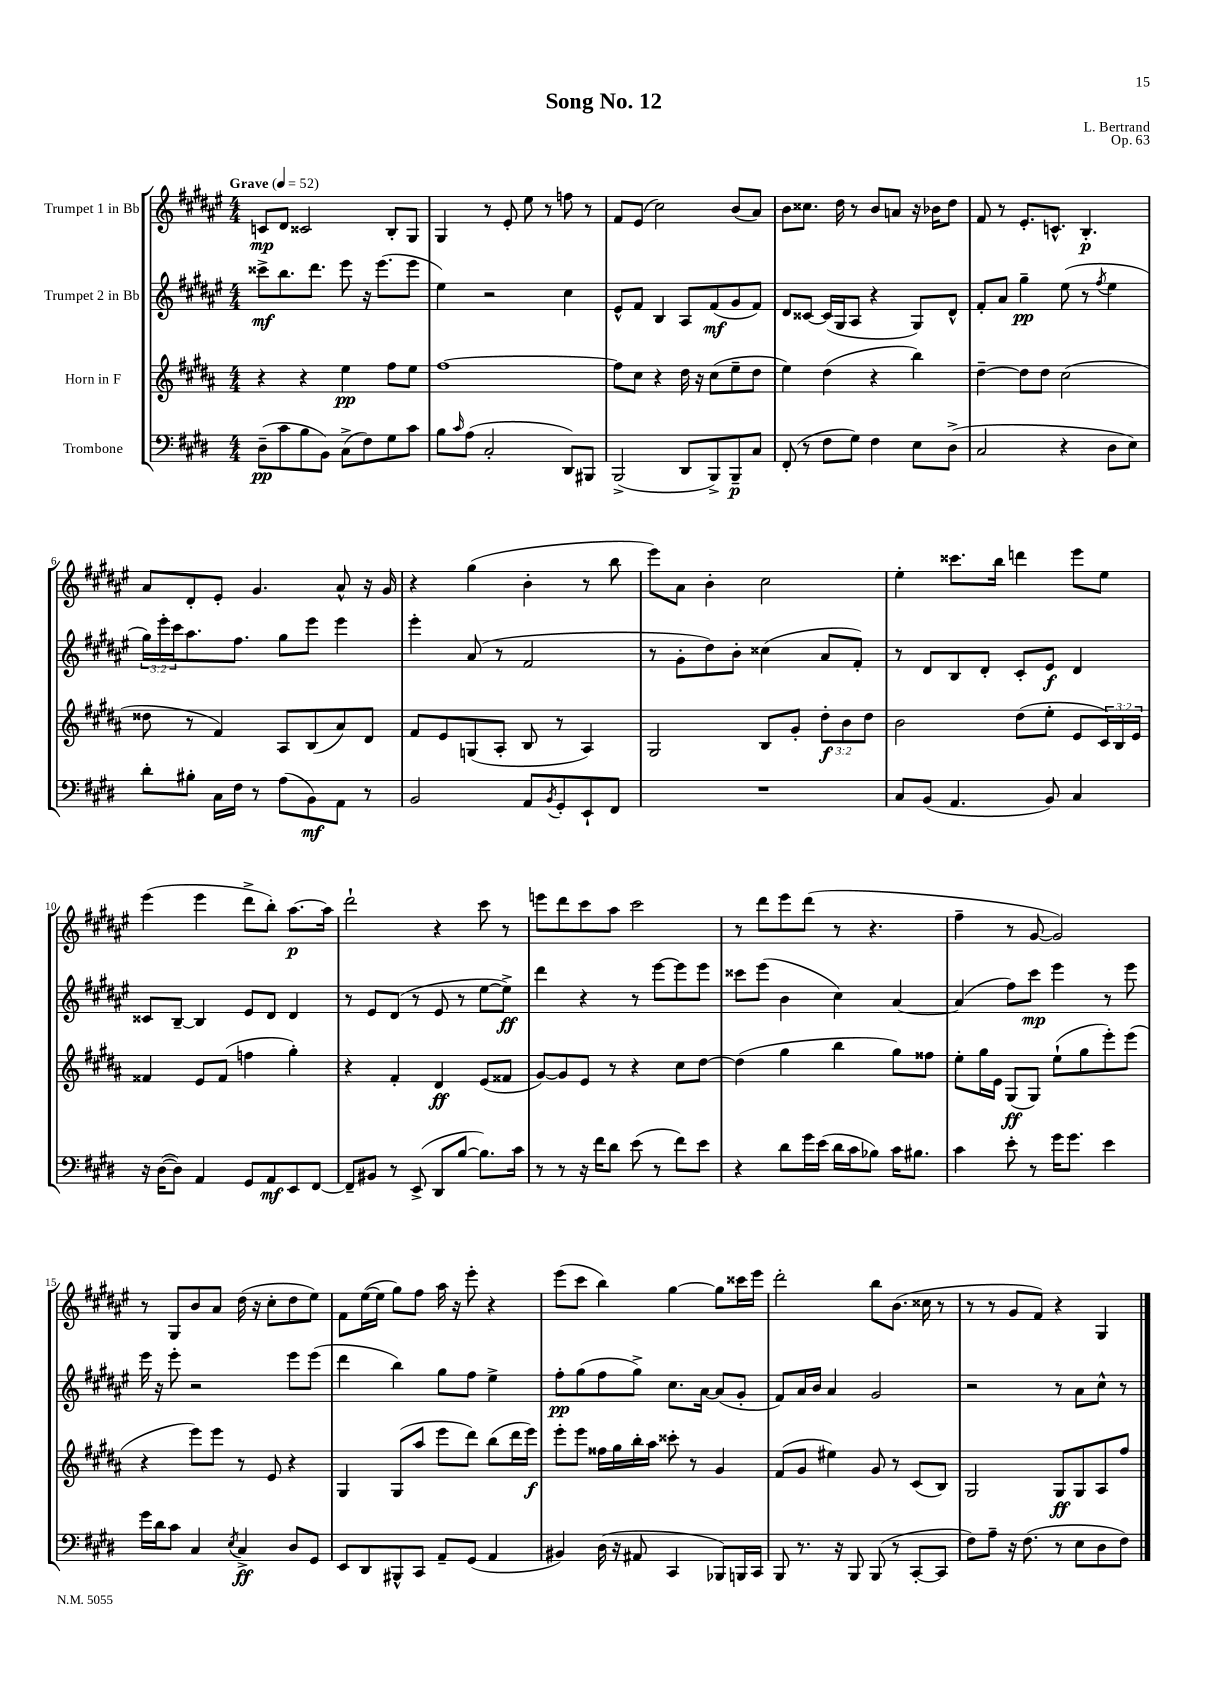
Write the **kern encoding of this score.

**kern	**dynam	**kern	**dynam	**kern	**dynam	**kern	**dynam
*part4	*part4	*part3	*part3	*part2	*part2	*part1	*part1
*staff4	*staff4	*staff3	*staff3	*staff2	*staff2	*staff1	*staff1
*I"Trombone	*	*I"Horn in F	*	*I"Trumpet 2 in Bb	*	*I"Trumpet 1 in Bb	*
*clefF4	*	*clefG2	*	*clefG2	*	*clefG2	*
*k[f#c#g#d#]	*	*k[f#c#g#d#a#]	*	*k[f#c#g#d#a#e#]	*	*k[f#c#g#d#a#e#]	*
*M4/4	*	*M4/4	*	*M4/4	*	*M4/4	*
*MM52	*	*MM52	*	*MM52	*	*MM52	*
=1	=1	=1	=1	=1	=1	=1	=1
!	!	!	!	!	!	!LO:TX:a:B:t=Grave	!
(8D#~\L	pp	4r	.	8ccc##X^\L	mf	8cn/L	mp
8c#\	.	.	.	8.bb\	.	8d#/J	.
8B\	.	4r	.	.	.	2c##X/	.
.	.	.	.	8.ddd#\J	.	.	.
8BB\J)	.	.	.	.	.	.	.
(8C#^\L	.	4ee\	pp	8eee#\	.	.	.
8F#\)	.	.	.	16r	.	.	.
.	.	.	.	(8.eee#\L	.	.	.
8G#\	.	8ff#\L	.	.	.	8B'/L	.
8c#\J	.	8ee\J	.	8eee#\J	.	8G#/J	.
=2	=2	=2	=2	=2	=2	=2	=2
8B\L	.	[1ff#	.	4ee#\)	.	4G#/	.
16qqc#/	.	.	.	.	.	.	.
(8A\J	.	.	.	.	.	.	.
2C#'/	.	.	.	2r	.	8r	.
.	.	.	.	.	.	8e#'/	.
.	.	.	.	.	.	8ee#\	.
.	.	.	.	.	.	8r	.
8DD#/L)	.	.	.	4cc#\	.	8ffn\	.
8BBB#X/J	.	.	.	.	.	8r	.
=3	=3	=3	=3	=3	=3	=3	=3
(2BBB^/	.	8ff#\L]	.	8e#^^/L	.	8f#/L	.
.	.	8cc#\J	.	8f#/J	.	(8e#/J	.
.	.	4r	.	4B/	.	2cc#\)	.
8DD#/L	.	16dd#\	.	8A#/L	.	.	.
.	.	16r	.	.	.	.	.
8BBB^/)	.	(8cc#\L	.	(8f#/	mf	.	.
8BBB~/	p	8ee~\	.	8g#/	.	(8b/L	.
8C#/J	.	8dd#\J	.	8f#/J)	.	8a#/J)	.
=4	=4	=4	=4	=4	=4	=4	=4
(8FF#'/	.	4ee\)	.	8d#/L	.	8b\L	.
8r	.	.	.	[8c##X/J	.	8.cc##X\J	.
8F#\L	.	(4dd#\	.	(16c##/LL]	.	.	.
.	.	.	.	16G#/J	.	16dd#\	.
8G#\J)	.	.	.	8A#/J	.	8r	.
4F#\	.	4r	.	4r	.	8b/L	.
.	.	.	.	.	.	8an/J	.
8E\L	.	4bb\)	.	8G#/L)	.	16r	.
.	.	.	.	.	.	16b-X\KL	.
(8D#^\J	.	.	.	8d#^^/J	.	8dd#\J	.
=5	=5	=5	=5	=5	=5	=5	=5
2C#/	.	[4dd#~\	.	8f#'/L	.	8f#/	.
.	.	.	.	8a#/J	.	8r	.
.	.	8dd#\L]	.	4gg#~\	pp	8.e#'/L	.
.	.	8dd#\J	.	.	.	.	.
.	.	.	.	.	.	8.cn^^/J	.
4r	.	(2cc#\	.	(8ee#\	.	.	.
.	.	.	.	8r	.	4.B'/	p
.	.	.	.	8qff#/	.	.	.
8D#\L	.	.	.	4ee#\	.	.	.
8E\J)	.	.	.	.	.	.	.
!!LO:LB:g=z
=6	=6	=6	=6	=6	=6	=6	=6
8d#'\L	.	8dd##X\	.	24gg#\LL)	.	8a#/L	.
.	.	.	.	24eee#'\	.	.	.
.	.	.	.	24ccc#\J	.	.	.
8B#X'\J	.	8r	.	8.aa#\	.	8d#'/	.
16C#\LL	.	4f#/)	.	.	.	8e#'/J	.
16F#\JJ	.	.	.	8.ff#\J	.	.	.
8r	.	.	.	.	.	4.g#/	.
(8A\L	.	8A#/L	.	8gg#\L	.	.	.
8BB\)	mf	(8B/	.	8eee#\J	.	.	.
8AA\J	.	8a#/)	.	4eee#\	.	8a#^^/	.
8r	.	8d#/J	.	.	.	16r	.
.	.	.	.	.	.	16g#/	.
=7	=7	=7	=7	=7	=7	=7	=7
2BB/	.	8f#/L	.	4eee#'\	.	4r	.
.	.	8e/	.	.	.	.	.
.	.	(8Gn/	.	(8a#/	.	(4gg#\	.
.	.	8A#'/J	.	8r	.	.	.
8AA/L	.	8B/	.	2f#/	.	4b'\	.
8qBB/	.	.	.	.	.	.	.
8GG#'/	.	8r	.	.	.	.	.
8EE`/	.	4A#/)	.	.	.	8r	.
8FF#/J	.	.	.	.	.	8bb\	.
=8	=8	=8	=8	=8	=8	=8	=8
1r	.	2G#/	.	8r	.	8eee#\L)	.
.	.	.	.	8g#'\L	.	8a#\J	.
.	.	.	.	8dd#\)	.	4b'\	.
.	.	.	.	8b'\J	.	.	.
.	.	8B/L	.	(4cc##X\	.	2cc#\	.
.	.	8g#'/J	.	.	.	.	.
.	.	12dd#'\L	f	8a#/L	.	.	.
.	.	12b\	.	.	.	.	.
.	.	.	.	8f#'/J)	.	.	.
.	.	12dd#\J	.	.	.	.	.
=9	=9	=9	=9	=9	=9	=9	=9
8C#/L	.	2b\	.	8r	.	4ee#'\	.
(8BB/J	.	.	.	8d#/L	.	.	.
4.AA/	.	.	.	8B/	.	8.ccc##X\L	.
.	.	.	.	8d#'/J	.	.	.
.	.	.	.	.	.	16bb\Jk	.
.	.	(8dd#\L	.	8c#'/L	.	4dddn\	.
8BB/)	.	8ee'\J	.	8e#/J	f	.	.
4C#/	.	8e/L	.	4d#/	.	8eee#\L	.
.	.	24c#/L)	.	.	.	8ee#\J	.
.	.	24B/	.	.	.	.	.
.	.	24e/JJ	.	.	.	.	.
!!LO:LB:g=z
=10	=10	=10	=10	=10	=10	=10	=10
16r	.	4f##X/	.	8c##X/L	.	(4eee#\	.
([16D#\KL	.	.	.	.	.	.	.
8D#\J])	.	.	.	[8B~/J	.	.	.
4AA/	.	8e/L	.	4B/]	.	4eee#\	.
.	.	(8f##/J	.	.	.	.	.
8GG#/L	.	4ffn\	.	8e#/L	.	8ddd#^\L	.
8AA/	mf	.	.	8d#/J	.	8bb'\J)	.
8EE/	.	4gg#'\)	.	4d#/	.	[8.aa#\L	p
[8FF#/J	.	.	.	.	.	.	.
.	.	.	.	.	.	16aa#\Jk]	.
=11	=11	=11	=11	=11	=11	=11	=11
8FF#~/L]	.	4r	.	8r	.	2ddd#`\	.
8BB#X/J	.	.	.	8e#/L	.	.	.
8r	.	4f#'/	.	(8d#/J	.	.	.
(8EE^/	.	.	.	8r	.	.	.
8DD#/L	.	4d#/	ff	8e#/	.	4r	.
[8B/J	.	.	.	8r	.	.	.
8.B\L])	.	(8e/L	.	[8ee#\L	.	8ccc#\	.
.	.	8f##X/J	.	8ee#^\J])	ff	8r	.
16c#\Jk	.	.	.	.	.	.	.
=12	=12	=12	=12	=12	=12	=12	=12
8r	.	[8g#/L)	.	4ddd#\	.	8eeen\L	.
8r	.	8g#/]	.	.	.	8ddd#\	.
16r	.	8e/J	.	4r	.	8ccc#\	.
16f#\KL	.	.	.	.	.	.	.
8d#\J	.	8r	.	.	.	8aa#\J	.
(8e\	.	4r	.	8r	.	2ccc#\	.
8r	.	.	.	[8eee#\L	.	.	.
8f#\L)	.	8cc#\L	.	8eee#\]	.	.	.
8e\J	.	[8dd#\J	.	8eee#\J	.	.	.
=13	=13	=13	=13	=13	=13	=13	=13
4r	.	(4dd#\]	.	8ccc##X\L	.	8r	.
.	.	.	.	(8eee#\J	.	8ddd#\L	.
8d#\L	.	4gg#\	.	4b\	.	8eee#\	.
16g#\L	.	.	.	.	.	(8ddd#\J	.
(16e\JJ	.	.	.	.	.	.	.
16d#\LL	.	4bb\	.	4cc#\)	.	8r	.
16c#\J	.	.	.	.	.	.	.
8B-X\J)	.	.	.	.	.	4.r	.
16c#\KL	.	8gg#\L)	.	[4a#/	.	.	.
8.B#X\J	.	.	.	.	.	.	.
.	.	8ff##X\J	.	.	.	.	.
=14	=14	=14	=14	=14	=14	=14	=14
4c#\	.	8ee'\L	.	(4a#/]	.	4ff#~\	.
.	.	16gg#\L	.	.	.	.	.
.	.	16e\JJ	.	.	.	.	.
8e'\	.	(8G#/L	ff	8ff#\L)	.	8r	.
8r	.	8G#/J)	.	8ccc#\J	mp	[8g#/	.
16g#\KL	.	(8ee`\L	.	4eee#\	.	2g#/])	.
8.g#\J	.	.	.	.	.	.	.
.	.	8gg#\	.	.	.	.	.
4e\	.	8eee'\)	.	8r	.	.	.
.	.	(8eee\J	.	8eee#\	.	.	.
!!LO:LB:g=z
=15	=15	=15	=15	=15	=15	=15	=15
16g#\LL	.	4r	.	16eee#\	.	8r	.
16d#\J	.	.	.	16r	.	.	.
8c#\J	.	.	.	8eee#'\	.	8G#/L	.
4C#/	.	8eee\L)	.	2r	.	8b/	.
.	.	8eee\J	.	.	.	8a#/J	.
8qE/	.	.	.	.	.	.	.
4C#^/	ff	8r	.	.	.	(16dd#\	.
.	.	.	.	.	.	16r	.
.	.	8e/	.	.	.	8cc#'\L	.
8D#/L	.	4r	.	8eee#\L	.	8dd#\	.
8GG#/J	.	.	.	(8eee#\J	.	8ee#\J)	.
=16	=16	=16	=16	=16	=16	=16	=16
8EE/L	.	4G#/	.	4ddd#\	.	8f#\L	.
8DD#/	.	.	.	.	.	([16ee#\L	.
.	.	.	.	.	.	16ee#\JJ]	.
8BBB#X^^/	.	(8G#/L	.	4bb\)	.	8gg#\L)	.
8CC#/J	.	8aa#/J	.	.	.	8ff#\J	.
8AA~/L	.	8eee\L	.	8gg#\L	.	16aa#\	.
.	.	.	.	.	.	16r	.
(8GG#/J	.	8ddd#\J)	.	8ff#\J	.	8eee#'\	.
4AA/	.	(8bb\L	.	4ee#^\	.	4r	.
.	.	16ddd#\L	.	.	.	.	.
.	.	16eee\JJ)	f	.	.	.	.
=17	=17	=17	=17	=17	=17	=17	=17
4BB#X/)	.	8eee'\L	.	8ff#'\L	pp	(8eee#\L	.
.	.	8eee\J	.	(8gg#\	.	8ccc#\J	.
(16D#\	.	16ff##X\LL	.	8ff#\	.	4bb\)	.
16r	.	16gg#\	.	.	.	.	.
8AA#X/	.	16bb'\	.	8gg#^\J)	.	.	.
.	.	16aa#\JJ	.	.	.	.	.
4CC#/	.	8ccc##X'\	.	8.cc#\L	.	[4gg#\	.
.	.	8r	.	.	.	.	.
.	.	.	.	[16a#\Jk	.	.	.
8BBB-X/L)	.	4g#/	.	(8a#/L]	.	8gg#\L]	.
16BBBn/L	.	.	.	8g#'/J	.	16ccc##X\L	.
16CC#/JJ	.	.	.	.	.	16eee#\JJ	.
=18	=18	=18	=18	=18	=18	=18	=18
8BBB/	.	(8f#/L	.	8f#/L)	.	2ddd#'\	.
8.r	.	8g#/J	.	16a#/L	.	.	.
.	.	.	.	16b/JJ	.	.	.
.	.	4ee#X\)	.	4a#/	.	.	.
16r	.	.	.	.	.	.	.
8BBB/	.	.	.	.	.	.	.
(8BBB/	.	8g#/	.	2g#/	.	8bb\L	.
8r	.	8r	.	.	.	(8.b\J	.
[8CC#'/L	.	(8c#/L	.	.	.	.	.
.	.	.	.	.	.	16cc##X\	.
8CC#/J]	.	8B/J)	.	.	.	8r	.
=19	=19	=19	=19	=19	=19	=19	=19
8F#\L)	.	2G#/	.	2r	.	8r	.
8A~\J	.	.	.	.	.	8r	.
16r	.	.	.	.	.	8g#/L	.
(8.F#\	.	.	.	.	.	.	.
.	.	.	.	.	.	8f#/J)	.
8r	.	8G#/L	ff	8r	.	4r	.
8E\L	.	8G#/	.	8a#\L	.	.	.
8D#\	.	8A#/	.	8cc#^^\J	.	4G#/	.
8F#\J)	.	8ff#/J	.	8r	.	.	.
==	==	==	==	==	==	==	==
*-	*-	*-	*-	*-	*-	*-	*-
